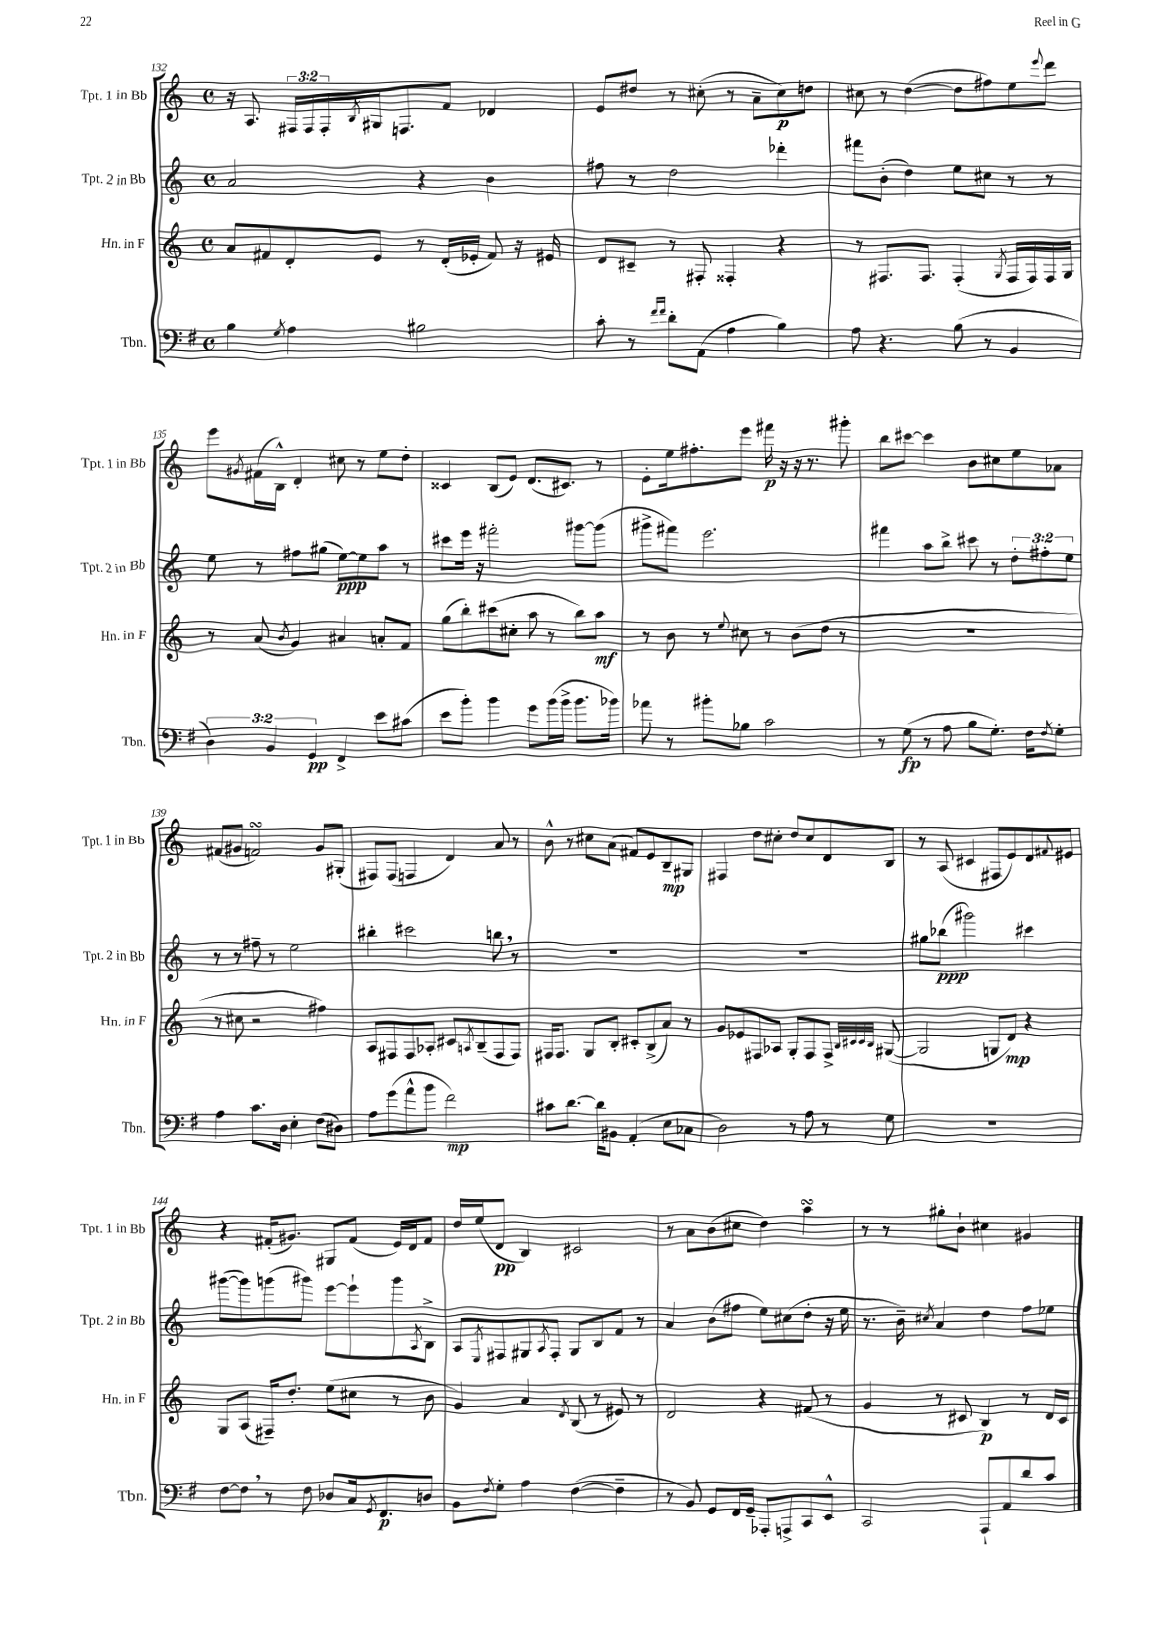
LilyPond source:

<<
\new StaffGroup <<
\new Staff = "s0" \with { instrumentName = "Tpt. 1 in Bb" shortInstrumentName = "Tpt. 1 in Bb" } {
    \clef treble \key c \major \defaultTimeSignature \time 4/4 \override Staff.TupletNumber.text = #tuplet-number::calc-fraction-text
    r16 a8. \tuplet 3/2 { fis16 fis16 fis16-. } \acciaccatura { b8 } gis16 f8. f'8 des'4 |
    e'8 dis''8 r8 cis''8-.( r8 a'8-- cis''8\p) d''8 |
    cis''8 r8 d''4~( d''8 fis''8) e''8 \appoggiatura { e'''8 } d'''8 |
    e'''8 \acciaccatura { gis'8 } fis'16( b16-^) d'4-. cis''8 r8 e''8 d''8-. |
    cisis'4 b8( e'8) d'8.( cis'8.) r8 |
    e'8-. e''16 fis''8.-. e'''8 fis'''16\p r16 r16 r8. gis'''8-. |
    b''8 cis'''8~ cis'''4 b'8 cis''8 e''8 aes'8 |
    fis'8( gis'8 f'2\turn) gis'8 gis8-.( |
    fis8) fis8( f4 d'4) a'8 r8 |
    b'8-^ r8 cis''8 a'8( fis'8) e'8 b8--\mp gis8 |
    fis4 d''8 cis''8-. d''8 cis''8 d'8 b8 |
    r8 a8( cis'4 fis8 e'8) d'8 \appoggiatura { fis'8 } eis'8 |
    r4 fis'16-.( gis'8.) gis8 fis'8( e'16) d'16 fis'8 |
    d''16 e''16( d'8\pp b4) cis'2 |
    r8 a'8 b'8( cis''8 d''4) a''4\turn |
    r8 r8 gis''8-. b'8-! cis''4 gis'4 \bar "|." |
}
\new Staff = "s1" \with { instrumentName = "Tpt. 2 in Bb" shortInstrumentName = "Tpt. 2 in Bb" } {
    \clef treble \key c \major \defaultTimeSignature \time 4/4 \override Staff.TupletNumber.text = #tuplet-number::calc-fraction-text
    a'2 r4 b'4 |
    fis''8 r8 d''2 des'''4-. |
    fis'''8 b'8-.( d''4) e''8 cis''8 r8 r8 |
    e''8 r8 fis''8 gis''8( e''8~\ppp) e''8 a''8 r8 |
    cis'''8 e'''16 r16 fis'''2-. gis'''8~ gis'''8( |
    gis'''8-> fis'''8) e'''2. |
    fis'''4 a''8 b''8-> cis'''8 r8 \tuplet 3/2 { d''8-. fis''8-. e''8 } |
    r8 r8 fis''8-- r8 e''2 |
    bis''4-. cis'''2 b''8 \breathe r8 |
    R1 |
    R1 |
    gis''8 bes''8\ppp( gis'''2) cis'''4 |
    gis'''8~( gis'''8) g'''8( gis'''8) e'''8~ e'''8-! gis'''8 \acciaccatura { a8 } b8-> |
    a8 \acciaccatura { e8 } fis8 gis8 \acciaccatura { a8 } fis8-. gis8 b8 f'8 r8 |
    a'4 b'8( fis''8 e''8) cis''8( d''8-. r16 e''16 |
    r8. b'16--) \acciaccatura { cis''8 } a'4 d''4 f''8 ees''8 \bar "|." |
}
\new Staff = "s2" \with { instrumentName = "Hn. in F" shortInstrumentName = "Hn. in F" } {
    \clef treble \key c \major \defaultTimeSignature \time 4/4
    a'8 fis'8 d'8-. e'8 r8 d'16-.( ees'16-. fis'8) r16 eis'16 |
    d'8 cis'8-- r8 fis8-. fisis4-. r4 |
    r8 fis8. fis8. fis4-.( \acciaccatura { g8 } fis16 fis16) fis16 g16 |
    r8 a'8( \acciaccatura { b'8 } g'4) ais'4 a'8-. f'8 |
    g''8( b''8-.) cis'''8( cis''8-. a''8 r8 b''8) a''8\mf |
    r8 b'8 r8 \appoggiatura { e''8 } cis''8 r8 b'8( d''8 r8 |
    R1 |
    r8 cis''8 r2 fis''4) |
    a8 fis8 fis8 aes8-. cis'8 \acciaccatura { a8 } b8--( fis8 fis8) |
    fis16 fis8. g8 b8-. cis'8-. b8->( a'8) r8 |
    g'8 ees'8 fis8 aes8 g8-. fis8 fis8-> \grace { b32 cis'32 cis'32 b32 } gis8~( |
    gis2 g8 d'8\mp) r4 |
    g8 a8( fis16--) d''8.-. e''8( cis''8 r8 b'8 |
    g'4) a'4 \acciaccatura { d'8 } b8( r8 eis'8) r8 |
    d'2 r4 fis'8( r8 |
    g'4 r8 cis'8 b4\p) r8 d'16 cis'16 \bar "|." |
}
\new Staff = "s3" \with { instrumentName = "Tbn." shortInstrumentName = "Tbn." } {
    \clef bass \key g \major \defaultTimeSignature \time 4/4 \override Staff.TupletNumber.text = #tuplet-number::calc-fraction-text
    b4 \acciaccatura { g8 } a4 bis2 |
    c'8-. r8 \grace { fis'16 fis'16 } d'8-. a,8( a4 b4) |
    a8 r4. b8( r8 b,4 |
    \tuplet 3/2 { d4) b,4 g,4\pp } fis,4-> e'8 cis'8( |
    e'8 b'8-.) b'4 g'8 b'16( b'16-> b'8. bes'16) |
    aes'8 r8 bis'8-. bes8 c'2 |
    r8 g8\fp( r8 a8 b8 g8.-.) fis16 \acciaccatura { fis8 } g8-. |
    a4 c'8. d16 e4-. fis8( dis8) |
    a8 g'8( a'8-^ b'8 fis'2\mp) |
    cis'8 d'8.~ d'16 bis,8 a,4-.( e8 ces8 |
    d2) r8 a8 r8 g8 |
    R1 |
    fis8~ fis8 \breathe r8 fis8 des8 c16 \acciaccatura { g,8 } fis,8.\p d8 |
    b,8 \acciaccatura { fis8 } g8-. a4 fis4~( fis4-- |
    r8 b,8) g,8 fis,16 g,16-- aes,,8-. a,,8-> c,8 e,8-^ |
    c,2 a,,8-! a,8 d'8 c'8 \bar "|." |
}
>>
>>
\layout { \context { \Score currentBarNumber = #132 } }
